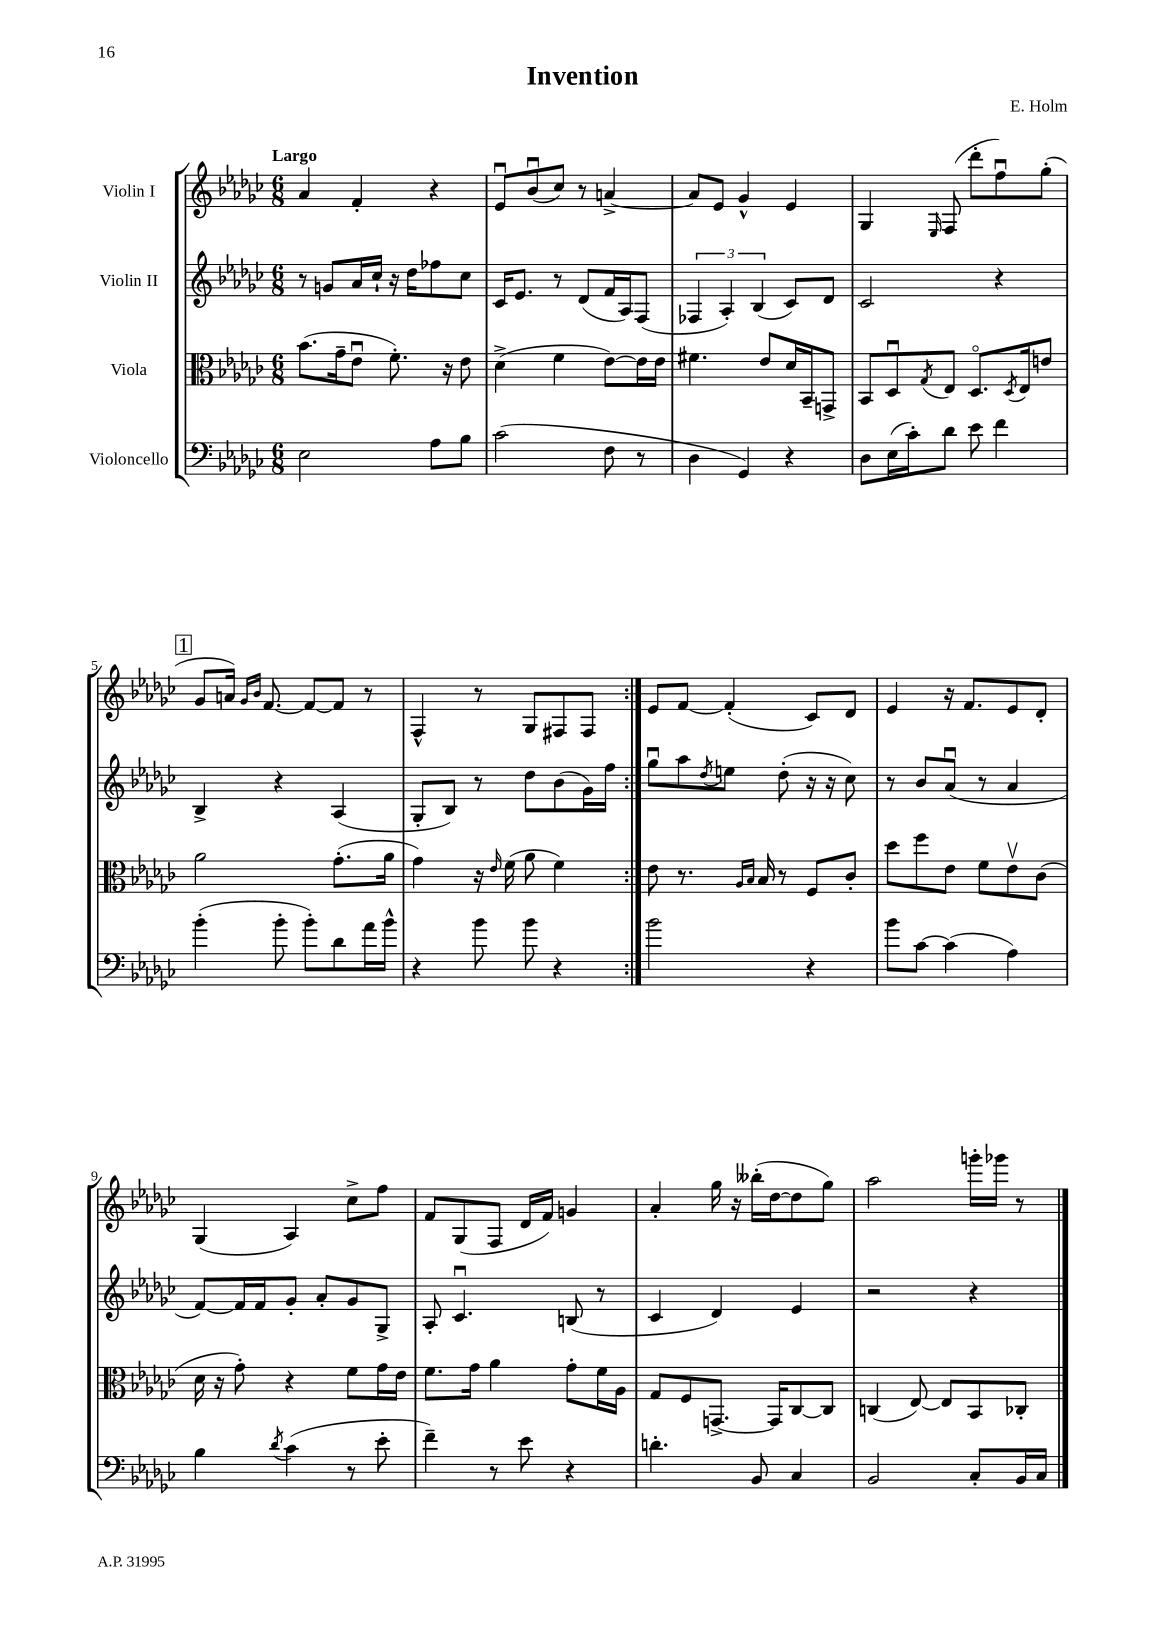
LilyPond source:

\header { title = "Invention" composer = "E. Holm" }
<<
\new StaffGroup <<
\new Staff = "s0" \with { instrumentName = "Violin I" } {
    \clef treble \key ges \major \numericTimeSignature \time 6/8 \tempo "Largo"
    \repeat volta 2 { aes'4 f'4-. r4 |
    ees'8\downbow bes'8\downbow( ces''8) r8 a'4~-> |
    a'8 ees'8 ges'4-^ ees'4 |
    ges4 \grace { ees16 } f8( des'''8-. f''8\downbow) ges''8-.( |
    \mark \markup { \box "1" } ges'8 a'16) \grace { ges'16 bes'16 } f'8.~ f'8~ f'8 r8 |
    f4-^ r8 ges8 fis8 fis8 | }
    ees'8 f'8~ f'4-.( ces'8) des'8 |
    ees'4 r16 f'8. ees'8 des'8-. |
    ges4( aes4) ces''8-> f''8 |
    f'8 ges8( f8 des'16 f'16) g'4 |
    aes'4-. ges''16 r16 beses''16-.( des''16~ des''8 ges''8) |
    aes''2 g'''16-. ges'''16 r8 \bar "|." |
}
\new Staff = "s1" \with { instrumentName = "Violin II" } {
    \clef treble \key ges \major \numericTimeSignature \time 6/8
    \repeat volta 2 { r8 g'8 aes'16 ces''16-! r16 des''16 fes''8 ces''8 |
    ces'16 ees'8. r8 des'8( f'16 aes16) f8( |
    \tuplet 3/2 { fes4 aes4-.) bes4( } ces'8) des'8 |
    ces'2 r4 |
    \mark \markup { \box "1" } bes4-> r4 aes4( |
    ges8-. bes8) r8 des''8 bes'8( ges'16) f''16 | }
    ges''8\downbow aes''8 \acciaccatura { des''8 } e''8 des''8-.( r16 r16 ces''8) |
    r8 bes'8 aes'8\downbow( r8 aes'4 |
    f'8~) f'16 f'16 ges'8-. aes'8-. ges'8 ges8-> |
    aes8-. ces'4.\downbow b8( r8 |
    ces'4 des'4) ees'4 |
    r2 r4 \bar "|." |
}
\new Staff = "s2" \with { instrumentName = "Viola" } {
    \clef alto \key ges \major \numericTimeSignature \time 6/8
    \repeat volta 2 { bes'8.( ges'16-- ees'8\downbow f'8.-.) r16 ees'8 |
    des'4->( f'4 ees'8~) ees'16 ees'16 |
    fis'4. ees'8 des'16 bes,16-- g,8-> |
    bes,8 des8\downbow \acciaccatura { ges8 } ees8 des8.\flageolet \acciaccatura { des8 } ees16 e'8 |
    \mark \markup { \box "1" } aes'2 ges'8.-.( aes'16 |
    ges'4) r16 \grace { ees'16 } f'16( aes'8 f'4) | }
    ees'8 r8. \grace { aes16 bes16 } bes16 r8 f8 ces'8-. |
    des''8 f''8 ees'8 f'8 ees'8\upbow ces'8( |
    des'16 r16 ges'8-.) r4 f'8 ges'16 ees'16 |
    f'8. ges'16 aes'4 ges'8-. f'16 aes16 |
    ges8 f8 g,8.~-> g,16 ces8~ ces8 |
    c4( ees8~) ees8 bes,8 ces8-. \bar "|." |
}
\new Staff = "s3" \with { instrumentName = "Violoncello" } {
    \clef bass \key ges \major \numericTimeSignature \time 6/8
    \repeat volta 2 { ees2 aes8 bes8 |
    ces'2( f8 r8 |
    des4 ges,4) r4 |
    des8 ees16( ces'16-.) des'8 ees'8 f'4 |
    \mark \markup { \box "1" } bes'4-.( bes'8-. bes'8-.) des'8 aes'16 bes'16-^ |
    r4 bes'8 bes'8 r4 | }
    bes'2 r4 |
    bes'8 ces'8~ ces'4( aes4) |
    bes4 \acciaccatura { des'8 } ces'4( r8 ees'8-. |
    f'4--) r8 ees'8 r4 |
    d'4.-. bes,8 ces4 |
    bes,2 ces8-. bes,16 ces16 \bar "|." |
}
>>
>>
